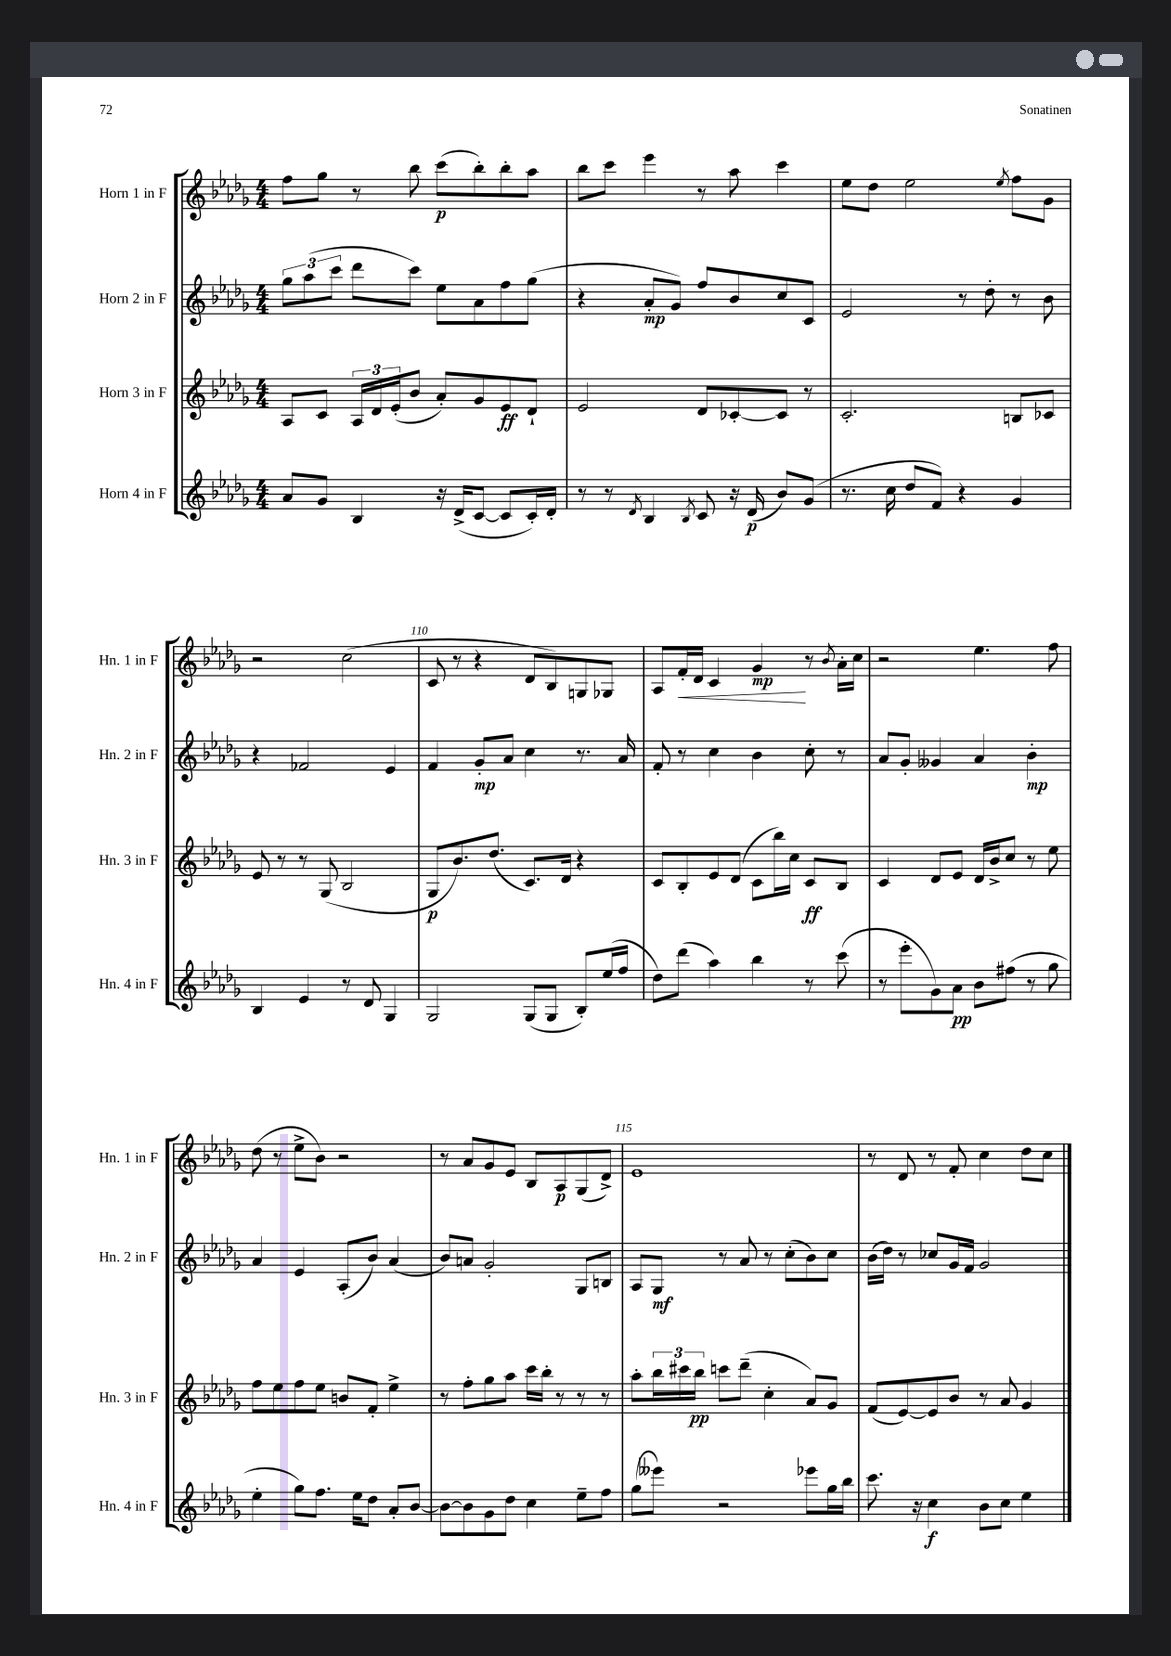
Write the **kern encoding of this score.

**kern	**dynam	**kern	**dynam	**kern	**dynam	**kern	**dynam
*part4	*part4	*part3	*part3	*part2	*part2	*part1	*part1
*staff4	*staff4	*staff3	*staff3	*staff2	*staff2	*staff1	*staff1
*I"Horn 4 in F	*	*I"Horn 3 in F	*	*I"Horn 2 in F	*	*I"Horn 1 in F	*
*I'Hn. 4 in F	*	*I'Hn. 3 in F	*	*I'Hn. 2 in F	*	*I'Hn. 1 in F	*
*clefG2	*	*clefG2	*	*clefG2	*	*clefG2	*
*k[b-e-a-d-g-]	*	*k[b-e-a-d-g-]	*	*k[b-e-a-d-g-]	*	*k[b-e-a-d-g-]	*
*M4/4	*	*M4/4	*	*M4/4	*	*M4/4	*
=106	=106	=106	=106	=106	=106	=106	=106
8a-/L	.	8A-/L	.	12gg-\L	.	8ff\L	.
.	.	.	.	(12aa-\	.	.	.
8g-/J	.	8c/J	.	.	.	8gg-\J	.
.	.	.	.	12ccc\J	.	.	.
4B-/	.	24A-/LL	.	8ddd-\L	.	8r	.
.	.	24d-/	.	.	.	.	.
.	.	(24e-'/J	.	.	.	.	.
.	.	8b-/J	.	8ccc\J)	.	8bb-\	.
16r	.	8a-'/L)	.	8ee-\L	.	(8ccc\L	p
(16d-^/KL	.	.	.	.	.	.	.
[8c/J	.	8g-/	.	8a-\	.	8bb-'\)	.
8c/L]	.	8e-/	ff	8ff\	.	8bb-'\	.
16c'/L)	.	8d-`/J	.	(8gg-\J	.	8aa-\J	.
16d-'/JJ	.	.	.	.	.	.	.
=107	=107	=107	=107	=107	=107	=107	=107
8r	.	2e-/	.	4r	.	8bb-\L	.
8r	.	.	.	.	.	8ccc\J	.
8qd-/	.	.	.	.	.	.	.
4B-/	.	.	.	8a-'/L	mp	4eee-\	.
.	.	.	.	8g-/J)	.	.	.
8qB-/	.	.	.	.	.	.	.
8c/	.	8d-/L	.	8ff/L	.	8r	.
16r	.	[8c-X'/	.	8b-/	.	8aa-\	.
(16d-/	p	.	.	.	.	.	.
8b-/L)	.	8c-/J]	.	8cc/	.	4ccc\	.
(8g-/J	.	8r	.	8c/J	.	.	.
=108	=108	=108	=108	=108	=108	=108	=108
8.r	.	2.c'/	.	2e-/	.	8ee-\L	.
.	.	.	.	.	.	8dd-\J	.
16cc\	.	.	.	.	.	.	.
8dd-/L	.	.	.	.	.	2ee-\	.
8f/J)	.	.	.	.	.	.	.
4r	.	.	.	8r	.	.	.
.	.	.	.	8dd-'\	.	.	.
.	.	.	.	.	.	8qee-/	.
4g-/	.	8Bn/L	.	8r	.	8ff\L	.
.	.	8c-X/J	.	8b-\	.	8g-\J	.
!!LO:LB:g=z
=109	=109	=109	=109	=109	=109	=109	=109
4B-/	.	8e-/	.	4r	.	2r	.
.	.	8r	.	.	.	.	.
4e-/	.	8r	.	2f-X/	.	.	.
.	.	(8G-/	.	.	.	.	.
8r	.	2B-/	.	.	.	(2cc\	.
8d-/	.	.	.	.	.	.	.
4G-/	.	.	.	4e-/	.	.	.
=110	=110	=110	=110	=110	=110	=110	=110
2G-/	.	8G-/L	p	4f/	.	8c/	.
.	.	8.b-/)	.	.	.	8r	.
.	.	.	.	8g-'/L	mp	4r	.
.	.	(8.dd-/J	.	.	.	.	.
.	.	.	.	8a-/J	.	.	.
(8G-/L	.	8.c/L)	.	4cc\	.	8d-/L	.
8G-/J	.	.	.	.	.	8B-/)	.
.	.	16d-/Jk	.	.	.	.	.
8B-'/L)	.	4r	.	8.r	.	8Gn/	.
(16ee-/L	.	.	.	.	.	8G-X/J	.
16ff/JJ	.	.	.	16a-/	.	.	.
=111	=111	=111	=111	=111	=111	=111	=111
8dd-\L)	.	8c/L	.	8f'/	.	8A-/L	.
!	!	!	!	!	!	!	!LO:HP:b
(8ddd-\J	.	8B-'/	.	8r	.	16f'/L	<
.	.	.	.	.	.	16d-/JJ	.
4aa-\)	.	8e-/	.	4cc\	.	4c/	.
.	.	(8d-/J	.	.	.	.	.
4bb-\	.	8c\L	.	4b-\	.	4g-/	mp
.	.	16bb-\L)	.	.	.	.	.
.	.	16cc\JJ	.	.	.	.	.
8r	.	8c/L	ff	8cc'\	.	8r	[
.	.	.	.	.	.	8qb-/	.
(8ccc\	.	8B-/J	.	8r	.	16a-'\LL	.
.	.	.	.	.	.	16cc\JJ	.
=112	=112	=112	=112	=112	=112	=112	=112
8r	.	4c/	.	8a-/L	.	2r	.
8eee-'\L	.	.	.	8g-'/J	.	.	.
8g-\)	.	8d-/L	.	4g--X/	.	.	.
8a-\J	pp	8e-/J	.	.	.	.	.
8b-\L	.	16d-/LL	.	4a-/	.	4.ee-\	.
.	.	16b-^/J	.	.	.	.	.
(8ff#X\J	.	8cc/J	.	.	.	.	.
8r	.	8r	.	4b-'\	mp	.	.
8gg-\	.	8ee-\	.	.	.	8ff\	.
!!LO:LB:g=z
=113	=113	=113	=113	=113	=113	=113	=113
4ee-'\	.	8ff\L	.	4a-/	.	(8dd-\	.
.	.	8ee-\	.	.	.	8r	.
8gg-\L)	.	8ff\	.	4e-/	.	8ee-^\L	.
8.ff\J	.	8ee-\J	.	.	.	8b-\J)	.
.	.	8bn/L	.	(8A-'/L	.	2r	.
16ee-\KL	.	.	.	.	.	.	.
8dd-\J	.	8f'/J	.	8b-/J)	.	.	.
8a-'/L	.	4ee-^\	.	(4a-/	.	.	.
[8b-/J	.	.	.	.	.	.	.
=114	=114	=114	=114	=114	=114	=114	=114
8b-\L_	.	8r	.	8b-/L)	.	8r	.
8b-\]	.	8ff'\L	.	8an/J	.	8a-/L	.
8g-\	.	8gg-\	.	2g-'/	.	8g-/	.
8dd-\J	.	8aa-\J	.	.	.	8e-/J	.
4cc\	.	16ccc\LL	.	.	.	8B-/L	.
.	.	16bb-'\JJ	.	.	.	.	.
.	.	8r	.	.	.	8A-/	p
8ee-~\L	.	8r	.	8G-/L	.	(8G-/	.
8ff\J	.	8r	.	8Bn/J	.	8d-^/J)	.
=115	=115	=115	=115	=115	=115	=115	=115
(8gg-\L	.	8aa-'\L	.	8A-/L	.	1e-	.
8eee--X\J)	.	24bb-\L	.	8G-/J	mf	.	.
.	.	24ccc#X\	.	.	.	.	.
.	.	24bb-\JJ	pp	.	.	.	.
2r	.	8cccn\L	.	8r	.	.	.
.	.	(8ddd-~\J	.	8a-/	.	.	.
.	.	4cc'\	.	8r	.	.	.
.	.	.	.	(8cc'\L	.	.	.
8eee-X\L	.	8a-/L)	.	8b-\)	.	.	.
16gg-\L	.	8g-/J	.	8cc\J	.	.	.
16bb-\JJ	.	.	.	.	.	.	.
=116	=116	=116	=116	=116	=116	=116	=116
8.ccc\	.	(8f/L	.	(16b-\LL	.	8r	.
.	.	.	.	16dd-\JJ)	.	.	.
.	.	[8e-/)	.	8r	.	8d-/	.
16r	.	.	.	.	.	.	.
4cc\	f	8e-/]	.	8cc-X/L	.	8r	.
.	.	8b-/J	.	16g-/L	.	8f'/	.
.	.	.	.	16f/JJ	.	.	.
8b-\L	.	8r	.	2g-/	.	4cc\	.
8cc\J	.	8a-/	.	.	.	.	.
4ee-\	.	4g-/	.	.	.	8dd-\L	.
.	.	.	.	.	.	8cc\J	.
==	==	==	==	==	==	==	==
*-	*-	*-	*-	*-	*-	*-	*-
